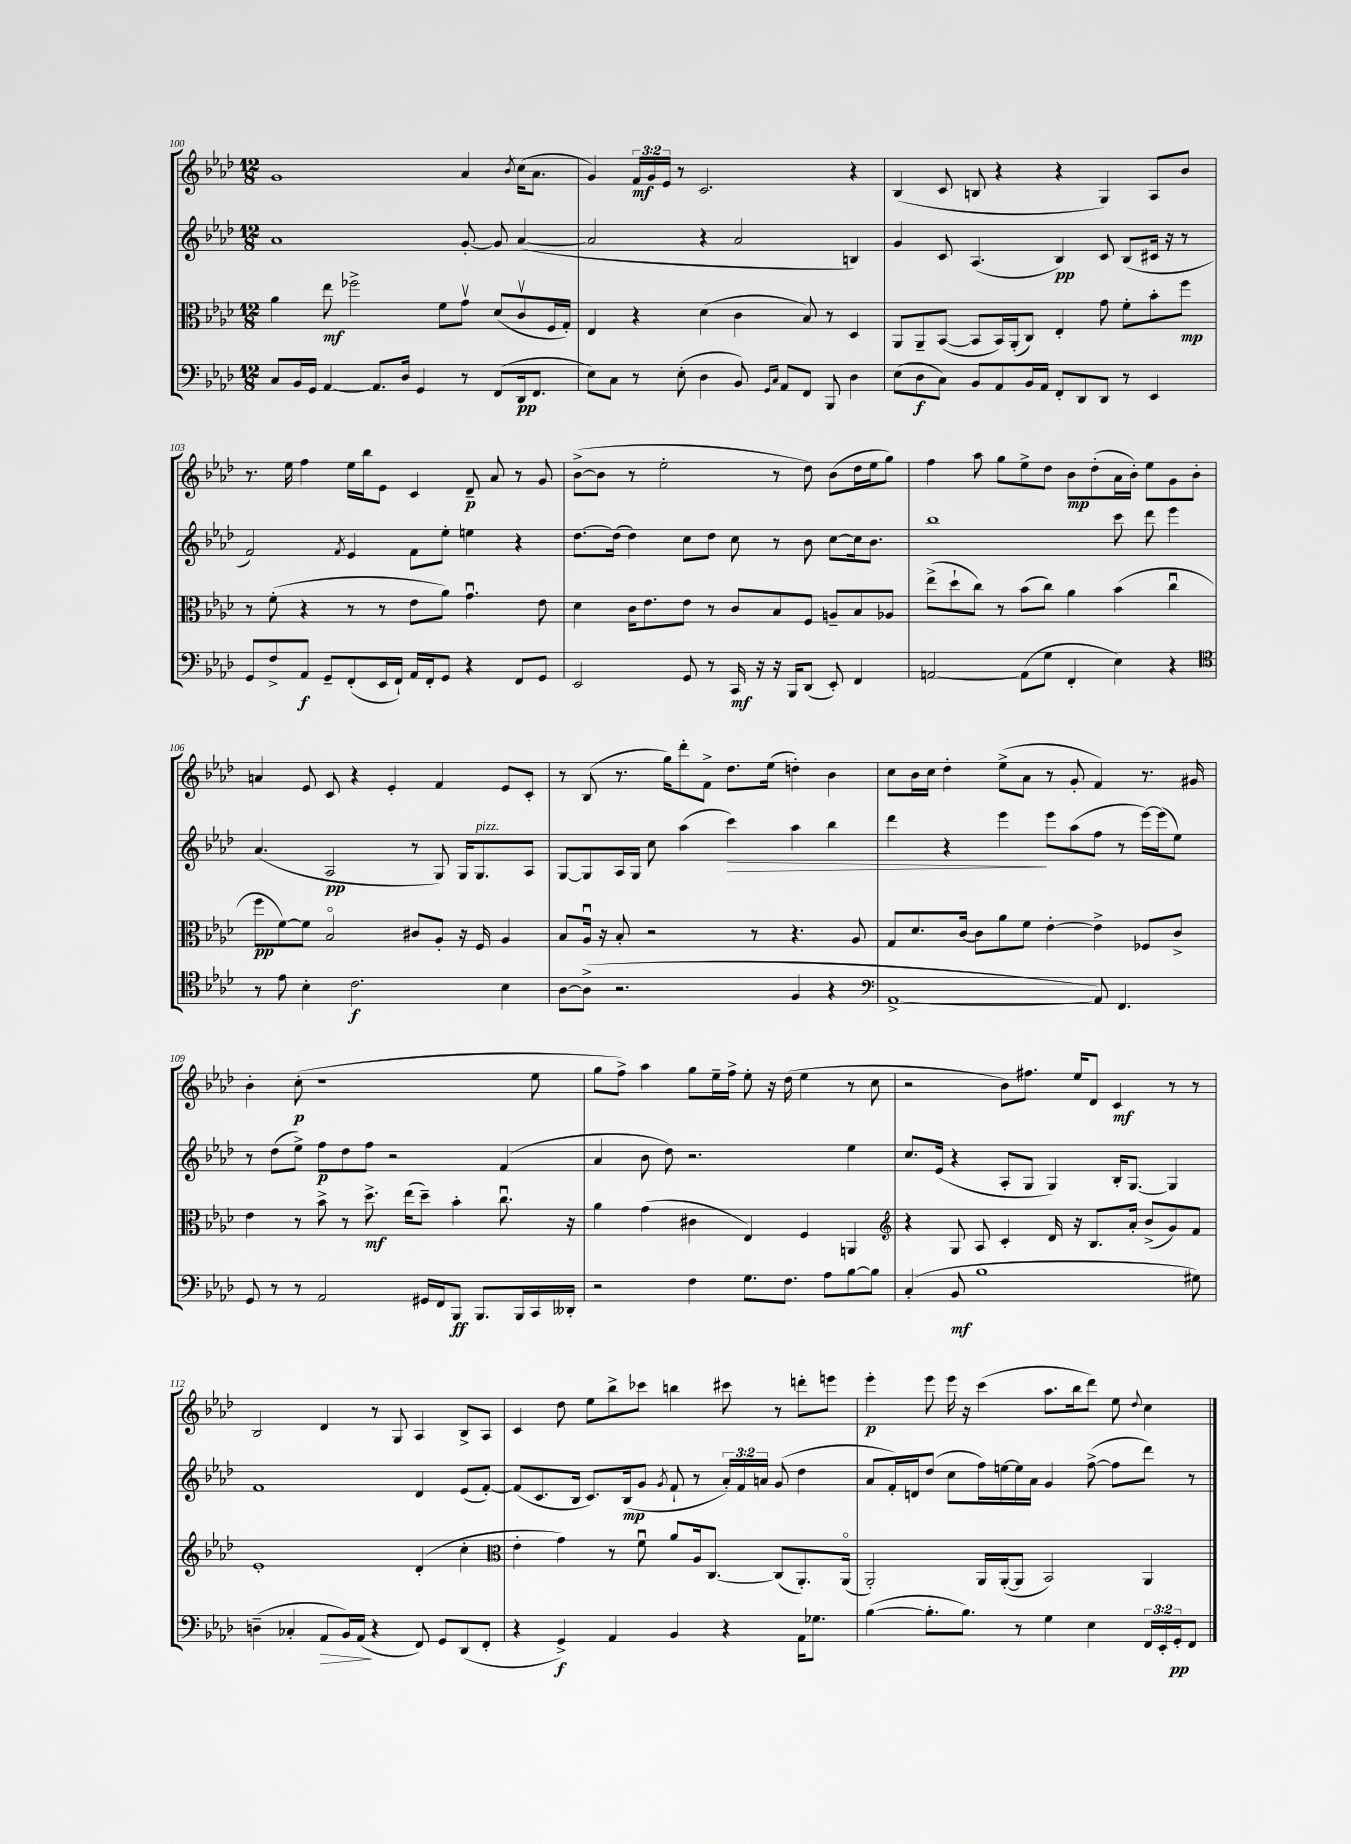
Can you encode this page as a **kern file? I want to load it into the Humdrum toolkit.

**kern	**kern	**kern	**kern
*staff4	*staff3	*staff2	*staff1
*clefF4	*clefC3	*clefG2	*clefG2
*k[b-e-a-d-]	*k[b-e-a-d-]	*k[b-e-a-d-]	*k[b-e-a-d-]
*M12/8	*M12/8	*M12/8	*M12/8
8C	4a-	1a-	1g
16BB-	.	.	.
16GG	.	.	.
[4AA-	8ee-	.	.
.	2ff-^	.	.
8.AA-]	.	.	.
16D-	.	.	.
4GG	.	.	.
.	8f	.	.
8r	8gv	[8g'	4a-
(8FF	(8d-	8g]	.
.	.	.	8qb-
16DD-	8cv	([4a-	(16cc
8.FF	.	.	8.a-
.	16F	.	.
.	16G')	.	.
=	=	=	=
8E-)	4E-	2a-]	4g)
8C	.	.	.
8r	4r	.	24f
.	.	.	24g
.	.	.	24e-
(8E-'	.	.	8r
4D-	(4d-	4r	2.c
8BB-)	4c	2a-	.
16qqGG	.	.	.
16qqC	.	.	.
8AA-	.	.	.
8FF	8B-)	.	.
8BBB-	8r	.	.
4D-	4D-	4B)	4r
=	=	=	=
(8E-	8AA-	4g	(4B-
8D-	8AA-~	.	.
8C)	([8BB-	8c	8c
8BB-	8BB-]	(4.A-	8B
8AA-	16BB-)	.	4r
.	(16AA-'	.	.
16BB-	8C)	.	.
16AA-	.	.	.
8FF'	4E-'	4B-)	4r
8DD-	.	.	.
8DD-	8g	8c	4G)
8r	8f'	(8B-	.
4EE-	8b-'	16c#	8A-
.	.	16r	.
.	8ff	8r	8b-
=	=	=	=
8GG	8r	2f)	8.r
8F^	(8f'	.	.
.	.	.	16ee-
8AA-	4r	.	4ff
8GG~	.	.	.
.	.	8qf	.
(8FF'	8r	4e-	16ee-
.	.	.	16bb-
16EE-	8r	.	8e-
16FF`)	.	.	.
16AA-	8e-	8f	4c
16FF'	.	.	.
8GG	8a-)	8ee-'	.
4r	4.gu	4ee	8d-~
.	.	.	8a-
8FF	.	4r	8r
8GG	8e-	.	8g
=	=	=	=
2EE-	4d-	[8.dd-	([8b-^
.	.	.	8b-]
.	.	(16dd-]	.
.	16c	4dd-)	8r
.	8.e-	.	.
.	.	.	2ee-'
8GG	8e-	8cc	.
8r	8r	8dd-	.
16CC	8c	8cc	.
16r	.	.	.
16r	8B-	8r	8r
16BBB-	.	.	.
(8DD-	8F	8b-	8dd-)
8EE-')	8A~	[8cc	(8b-
4FF	8B-	16cc]	16dd-
.	.	8.b-	16ee-
.	8A-	.	8gg)
=	=	=	=
[2AA	(8ee-^	1bb-	4ff
.	8dd-`	.	.
.	8cc)	.	8aa-
.	8r	.	8gg
(8AA]	(8b-	.	8ee-^
8G	8cc)	.	8dd-
4FF'	4a-	.	8b-
.	.	.	(8dd-'
4E-)	(4b-	8ccc	16a-
.	.	.	16b-')
.	.	8ddd-	8ee-
4r	4ccu	4eee-	8g
.	.	.	8b-'
=	=	=	=
*clefC4	*	*	*
8r	8ff	(4.a-	4a
8e-	[8f)	.	.
4B-'	8f]	.	8e-
.	2B-o	2A-	8c
2.c	.	.	4r
.	.	.	4e-'
.	8c#	8r	.
.	8A-'	8G)	4f
.	16r	16G	.
.	16F	8.G	.
4B-	4A-	.	8e-
.	.	8A-	8c'
=	=	=	=
[8A-	8B-	[8G	8r
(8A-^]	16A-u	8G]	(8B-
.	16r	.	.
2.r	8B-'	16A-	8.r
.	.	16G	.
.	2r	8cc	.
.	.	.	16gg)
.	.	(4aa-	8ddd-'
.	.	.	8f^
.	.	4ccc)	8.dd-
.	8r	.	.
.	.	.	(16ee-
4F	4.r	4aa-	4dd')
4r	.	4bb-	4b-
.	8A-	.	.
=	=	=	=
*clefF4	*	*	*
[1AA-^	8G	4ddd-	8cc
.	8.d-	.	16b-
.	.	.	16cc
.	.	4r	4dd-'
.	[16c	.	.
.	8c]	.	.
.	8a-	4eee-	(8ee-^
.	8f	.	8a-
.	[4e-'	8eee-	8r
.	.	(8aa-	8g'
8AA-])	4e-^]	8ff	4f)
4.FF	.	8r	.
.	8F-	[16eee-)	8.r
.	.	(16eee-]	.
.	8c^	8ee-)	.
.	.	.	16g#
=	=	=	=
8GG	4e-	8r	4b-'
8r	.	(8dd-	.
8r	8r	8ee-^)	(8cc'
2AA-	8b-^	8ff	1r
.	8r	8dd-	.
.	8.dd-^	8ff	.
.	.	2r	.
.	(16ee-	.	.
16GG#	8dd-~)	.	.
16FF	.	.	.
8BBB-	4b-'	.	.
8.BBB-	.	.	.
.	8.ccu	(4f	.
16BBB-	.	.	.
16CC	.	.	8ee-
16DD--'	16r	.	.
=	=	=	=
2r	4a-	4a-	8gg
.	.	.	8ff^)
.	(4g	8b-	4aa-
.	.	8dd-)	.
4F	4c#	2.r	8gg
.	.	.	16ee-~
.	.	.	16ff^
8.G	4E-)	.	8ee-'
.	.	.	16r
8.F	.	.	(16dd-
.	4F	.	4ee-
8A-	.	.	.
[8B-	4AA	4ee-	8r
8B-]	.	.	8cc
=	=	=	=
*	*clefG2	*	*
(4C'	4r	8.cc	2r
.	.	(16e-	.
8BB-	8G	4r	.
1B-	8A-	.	.
.	4c'	8A-'	8b-)
.	.	8G	8.ff#
.	16d-	4G)	.
.	16r	.	16ee-
.	8.B-	.	8d-
.	.	16B-'	4c
.	16a-'	[8.G	.
.	(8b-^	.	.
.	8g)	4G]	8r
8G#)	8f	.	8r
=	=	=	=
(4D~	1e-'	1f	2B-
4C-'	.	.	.
8AA-	.	.	4d-
16BB-)	.	.	.
(16AA-	.	.	.
4r	.	.	8r
.	.	.	8G
8FF)	(4d-'	4d-	4A-
8GG	.	.	.
(8DD-	4cc'	(8e-	8B-^
8FF'	.	[8f')	8A-
=	=	=	=
*	*clefC3	*	*
4r	4e-'	(8f]	4c
.	.	8.c	.
4GG^)	4g)	.	8dd-
.	.	16B-	.
.	.	8.c)	8ee-
4AA-	8r	.	8bb-^
.	.	(16B-	.
.	8fu	8g	8ccc-
.	.	8qg	.
4BB-	8a-	8f`	4bb
.	16A-	8r	.
.	[8.C	.	.
4r	.	24a-')	8ccc#
.	.	24f	.
.	.	24a	.
.	(8C]	(8g	8r
16AA-	8.AA-')	4dd-	8ddd'
8.G-	.	.	.
.	.	.	8eee
.	(16AA-o	.	.
=	=	=	=
([4B-	2AA-')	8a-	4eee-'
.	.	16f')	.
.	.	16d	.
8.B-']	.	(8dd-	8eee-
.	.	8cc	16eee-
8.B-)	.	.	16r
.	16AA-	16ff)	(4ccc
.	([16AA-'	[16ee	.
8r	8AA-]	16ee]	.
.	.	16a-	.
4G	2BB-)	4g	8.aa-
.	.	.	16bb-
4E-	.	([8ff^	8ddd-)
.	.	8ff]	8ee-
.	.	.	8qqdd-
24FF	4AA-	8ddd-)	4cc
24EE-'	.	.	.
24GG'	.	.	.
8FF	.	8r	.
==	==	==	==
*-	*-	*-	*-
